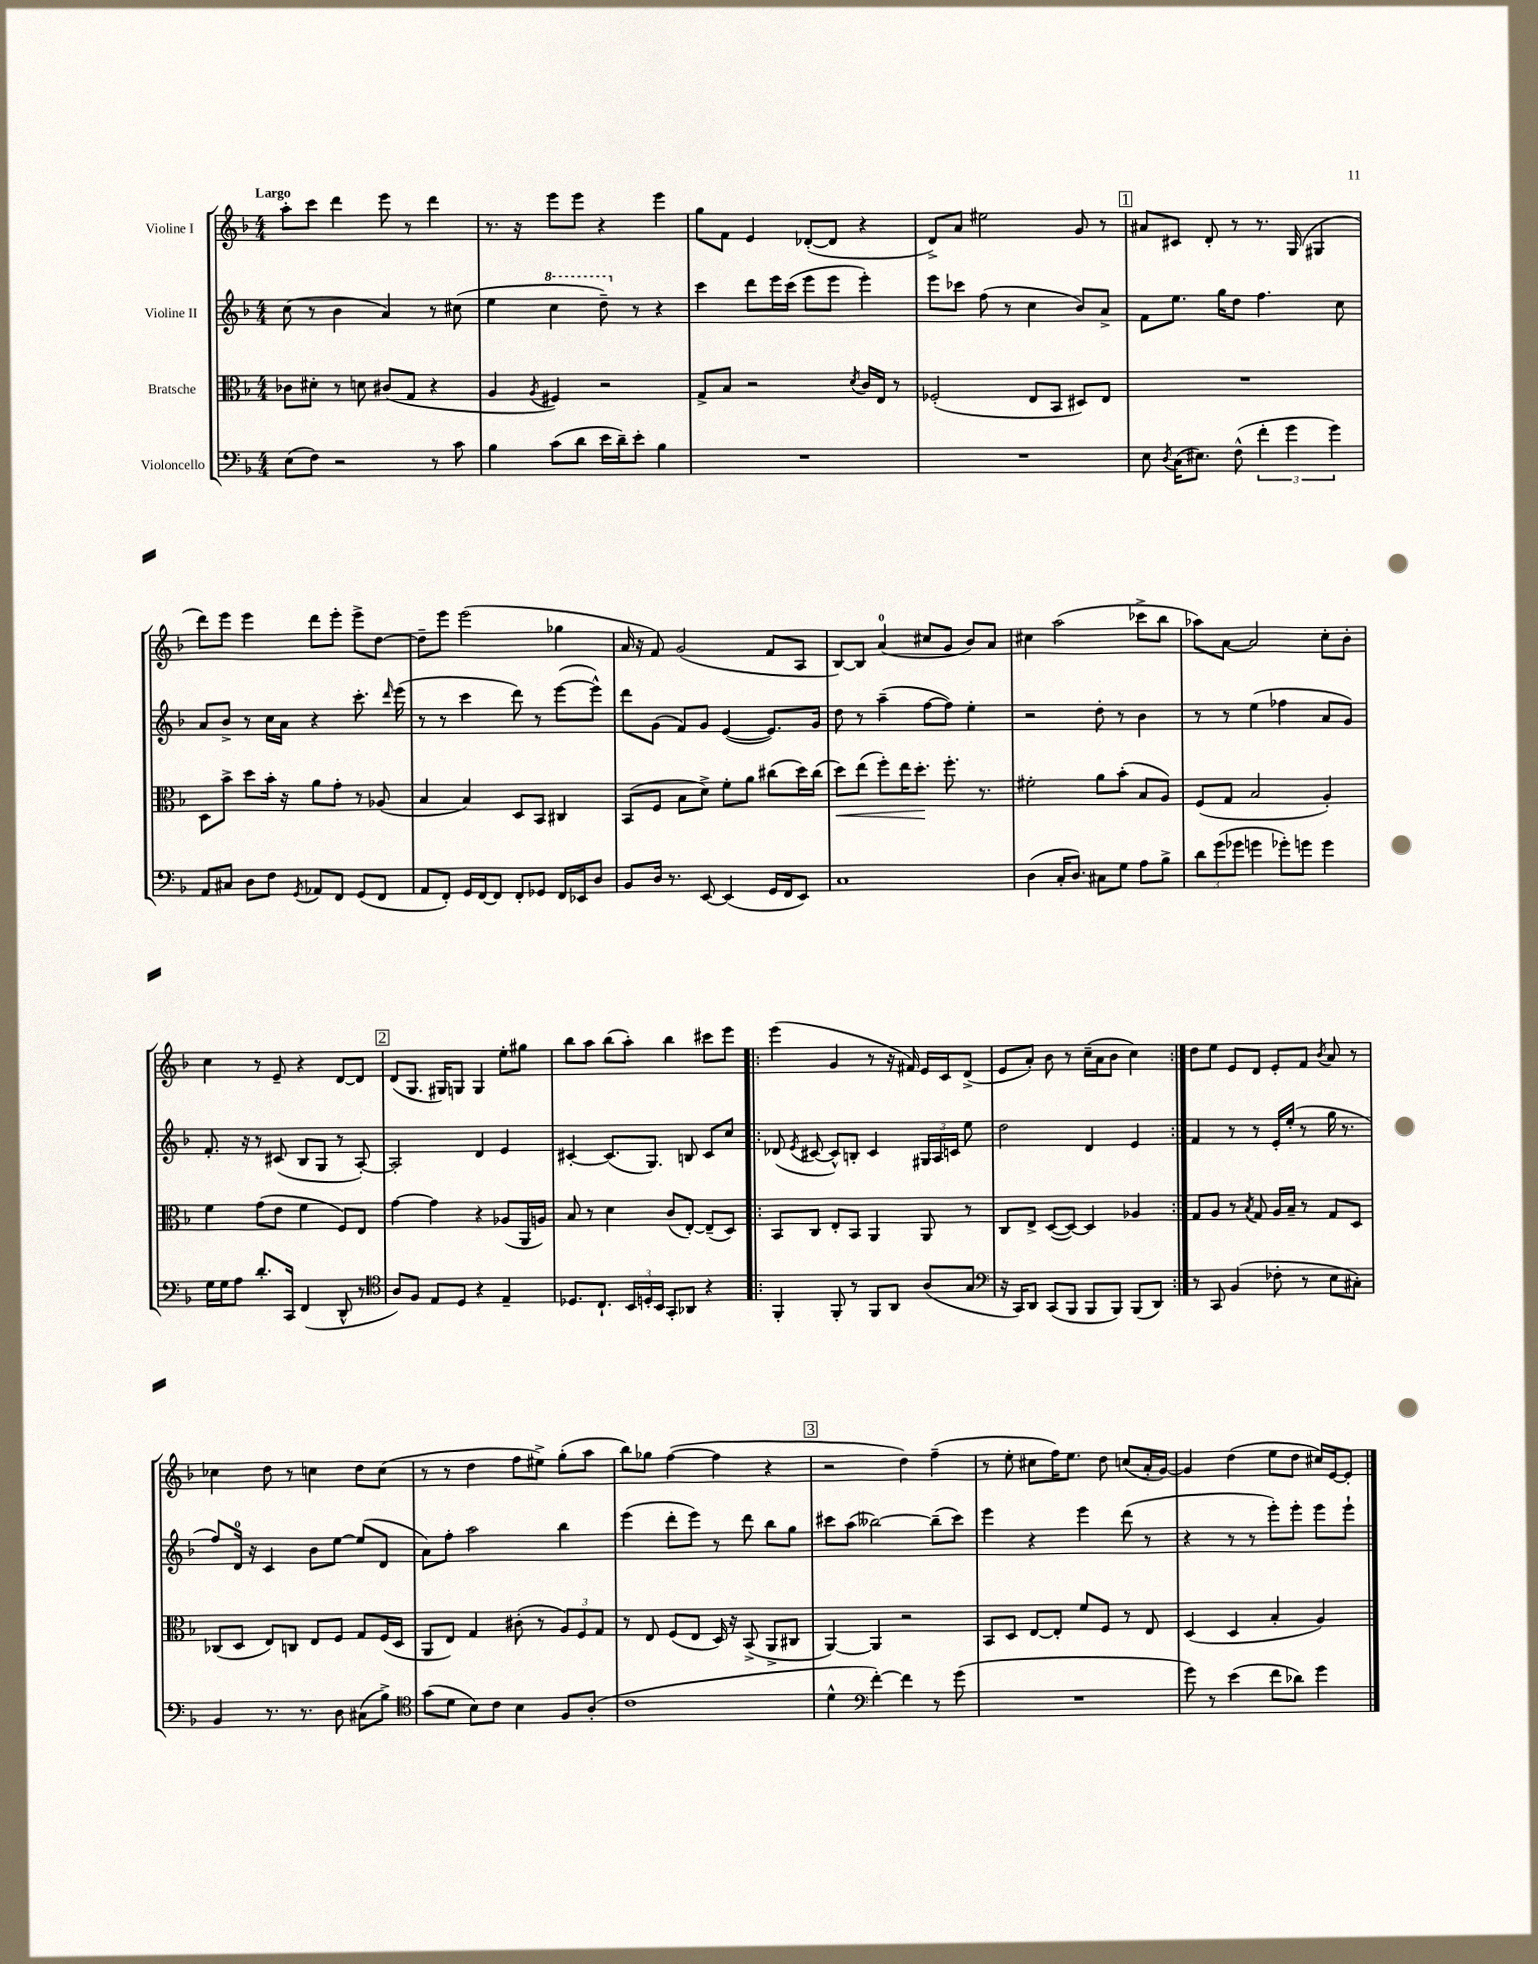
<<
\new StaffGroup <<
\new Staff = "s0" \with { instrumentName = "Violine I" } {
    \clef treble \key f \major \numericTimeSignature \time 4/4 \tempo "Largo"
    \autoBeamOff a''8[-. c'''8] d'''4 e'''8 r8 d'''4 |
    r8. r16 e'''8[ e'''8] r4 e'''4 |
    g''8[ f'8] e'4 des'8[~-.( des'8] r4 |
    d'8[->) a'8] eis''2 g'8 r8 |
    \mark \markup { \box "1" } ais'8[ cis'8] d'8-. r8 r8. g16( gis4 |
    d'''8[) e'''8] e'''4 d'''8[ e'''8]-. e'''8[-> d''8]~ |
    d''8[-- e'''8] e'''2( ges''4 |
    a'16 r16 f'8) g'2( f'8[ a8] |
    bes8[~) bes8] a'4-0( cis''8[ g'8] bes'8[) a'8] |
    cis''4 a''2( ces'''8[-> bes''8] |
    aes''8[) a'8]~ a'2 c''8[-. bes'8]-. |
    c''4 r8 e'8-- r4 d'8[~ d'8] |
    \mark \markup { \box "2" } d'8[( g8.] gis16[) g8] g4 e''8[-. gis''8] |
    bes''8[ a''8] bes''8[( a''8]-.) bes''4 cis'''8[ e'''8] |
    \repeat volta 2 { e'''4( g'4 r8 r16 fis'16) e'16[ c'16 d'8]->( |
    e'8[ a'8]-.) bes'8 r8 c''16[--( a'16 bes'8] c''4) | }
    d''8[ e''8] e'8[ d'8] e'8[-. f'8] \acciaccatura { bes'8 } a'8 r8 |
    ces''4 d''8 r8 c''4 d''8[ c''8]( |
    r8 r8 d''4 f''8[ eis''8]->) g''8[-.( a''8] |
    bes''8[) ges''8] f''4~( f''4 r4 |
    \mark \markup { \box "3" } r2 d''4) f''4--( |
    r8 e''8-. cis''8[ f''16) e''8.] d''8 c''8[( a'16-. g'16]~) |
    g'4 d''4( e''8[ d''8] cis''16[) e'16~ e'8]-. \bar "|." |
}
\new Staff = "s1" \with { instrumentName = "Violine II" } {
    \clef treble \key f \major \numericTimeSignature \time 4/4
    \autoBeamOff c''8( r8 bes'4 a'4) r8 cis''8( |
    e''4 \ottava #1 c'''4 d'''8--) \ottava #0 r8 r4 |
    c'''4 d'''8[ e'''16 c'''16]( e'''8[ e'''8] e'''4-.) |
    e'''8[ ces'''8] f''8( r8 c''4 bes'8[) a'8]-> |
    \mark \markup { \box "1" } f'8[ e''8.] g''16[ d''8] f''4. c''8 |
    a'8[ bes'8]-> r8 c''16[ a'16] r4 c'''8.-. \grace { d'''16 } e'''16( |
    r8 r8 c'''4 d'''8) r8 e'''8[~( e'''8]-^) |
    d'''8[ g'8]( f'8[) g'8] e'4~( e'8.[) g'16] |
    d''8 r8 a''4--( f''8[~ f''8]) e''4-. |
    r2 d''8-. r8 bes'4 |
    r8 r8 e''4( fes''4 a'8[ g'8]) |
    f'8.-. r16 r8 cis'8( bes8[ g8] r8 a8~-.) |
    \mark \markup { \box "2" } a2-. d'4 e'4 |
    cis'4~-. cis'8.[( g8.]) b8 cis'8[ c''8] |
    \repeat volta 2 { des'8( \acciaccatura { e'8 } cis'8~ cis'8[-^) b8]-. cis'4 \tuplet 3/2 { gis16[ a16 c'16] } e''8 |
    d''2 d'4 e'4 | }
    f'4 r8 r8 e'16[-. e''16]-.( r8 g''16 r8. |
    f''8[) d'16]-0 r16 c'4 bes'8[ e''8]~ e''8[( d'8] |
    a'8[) f''8]-. a''2 bes''4 |
    e'''4( d'''8[-. e'''8]) r8 d'''8 bes''8[ g''8] |
    \mark \markup { \box "3" } cis'''8[ a''8]( beses''2~) beses''8[--( cis'''8]) |
    e'''4 r4 e'''4 d'''8( r8 |
    r4 r8 r8 e'''8[-.) e'''8]-. e'''8[ e'''8]-! \bar "|." |
}
\new Staff = "s2" \with { instrumentName = "Bratsche" } {
    \clef alto \key f \major \numericTimeSignature \time 4/4
    \autoBeamOff ces'8[ dis'8]-. r8 d'8 cis'8[( g8] r4 |
    a4 \acciaccatura { a8 } fis4) r2 |
    g8[-> bes8] r2 \acciaccatura { d'8 } c'16[ e16] r8 |
    fes2-.( e8[ bes,8] dis8[) e8] |
    \mark \markup { \box "1" } R1 |
    d8[ bes'8]-> d''8[ bes'16]-. r16 a'8[ g'8]-. r8 aes8( |
    bes4 bes4) d8[ bes,8] cis4 |
    bes,8[( f8] bes8[ d'8]->) f'8[-. a'8] cis''8[( d''16) cis''16]( |
    d''8[\<) e''8]( f''8[-.) e''16 d''8.]-.\! f''8.-. r8. |
    fis'2-. a'8[ bes'8]-.( bes8[ a8]) |
    f8[( g8] bes2 a4-.) |
    f'4 g'8[( e'8] f'4 f8[) e8] |
    \mark \markup { \box "2" } g'4~ g'4 r4 aes8[( a,16 a16]) |
    bes8 r8 d'4 c'8[( e8]~-.) e8[--( d8]) |
    \repeat volta 2 { bes,8[ c8] e8[-. bes,8] a,4 a,8 r8 |
    c8[ e8]-> d8[~( d8]~) d4 aes4 | }
    g8[ a8] r8 \acciaccatura { bes8 } g8 a16[ bes16]-- r8 g8[ d8] |
    ces8[( d8] e8[) c8] e8[ f8] g8[ f16( d16] |
    a,8[ e8]) g4 cis'8-.( r8 \tuplet 3/2 { a8[) f8 g8] } |
    r8 e8 f8[( e8] d16) r16 bes,8->( a,8[-> cis8] |
    \mark \markup { \box "3" } a,4~) a,4 r2 |
    bes,8[ d8] e8[~ e8]-. f'8[ f8] r8 e8 |
    d4( d4 bes4-. a4) \bar "|." |
}
\new Staff = "s3" \with { instrumentName = "Violoncello" } {
    \clef bass \key f \major \numericTimeSignature \time 4/4
    \autoBeamOff e8[( f8]) r2 r8 c'8 |
    bes4 c'8[( d'8] e'16[ d'16--) e'8]-. bes4 |
    R1 |
    R1 |
    \mark \markup { \box "1" } e8 \acciaccatura { d8 } c16[( eis8.]) f8-^( \tuplet 3/2 { f'4-. g'4 g'4) } |
    a,8[ cis8] d8[ f8] \acciaccatura { g,8 } aes,8[ f,8] g,8[( f,8] |
    a,8[ f,8]-.) g,16[ f,16~ f,8] f,8[-. ges,8] f,16[ ees,16 d8] |
    bes,8[ d16] r8. e,8~ e,4( g,16[ f,16 e,8]) |
    c1 |
    d4( c16[-. d8.]) cis8[ g8] a8[ bes8]-> |
    \tuplet 3/2 { d'8[ g'8( ges'8] } g'4 ges'8[-.) g'8] g'4 |
    g16[ g16 a8] d'8.[-. c,16] f,4( d,8-^ r8 |
    \mark \markup { \box "2" } \clef tenor a8[) f8] e8[ d8] r4 e4-- |
    des8.[ c8.]-! \tuplet 3/2 { bes,16[ d16-. bes,16] } g,8[-. aes,8] r4 |
    \repeat volta 2 { f,4-. f,8-. r8 f,8[ a,8] a8[( g8] |
    \clef bass r16 c,16[) d,8] c,8[( bes,,8] bes,,8[ bes,,8]) bes,,8[( d,8]) | }
    r8 c,8 bes,4( fes8-. r8 e8[ cis8]-.) |
    bes,4 r8. r8. d8 cis8[( bes8]->) |
    \clef tenor g'8[( d'8] bes8[) c'8] bes4 f8[ a8]-.( |
    c'1 |
    \mark \markup { \box "3" } d'4-^ \clef bass f'4~-.) f'4 r8 g'8( |
    R1 |
    g'8) r8 e'4( f'8[ des'8]) g'4 \bar "|." |
}
>>
>>
\layout { \context { \Score \remove "Bar_number_engraver" } }
